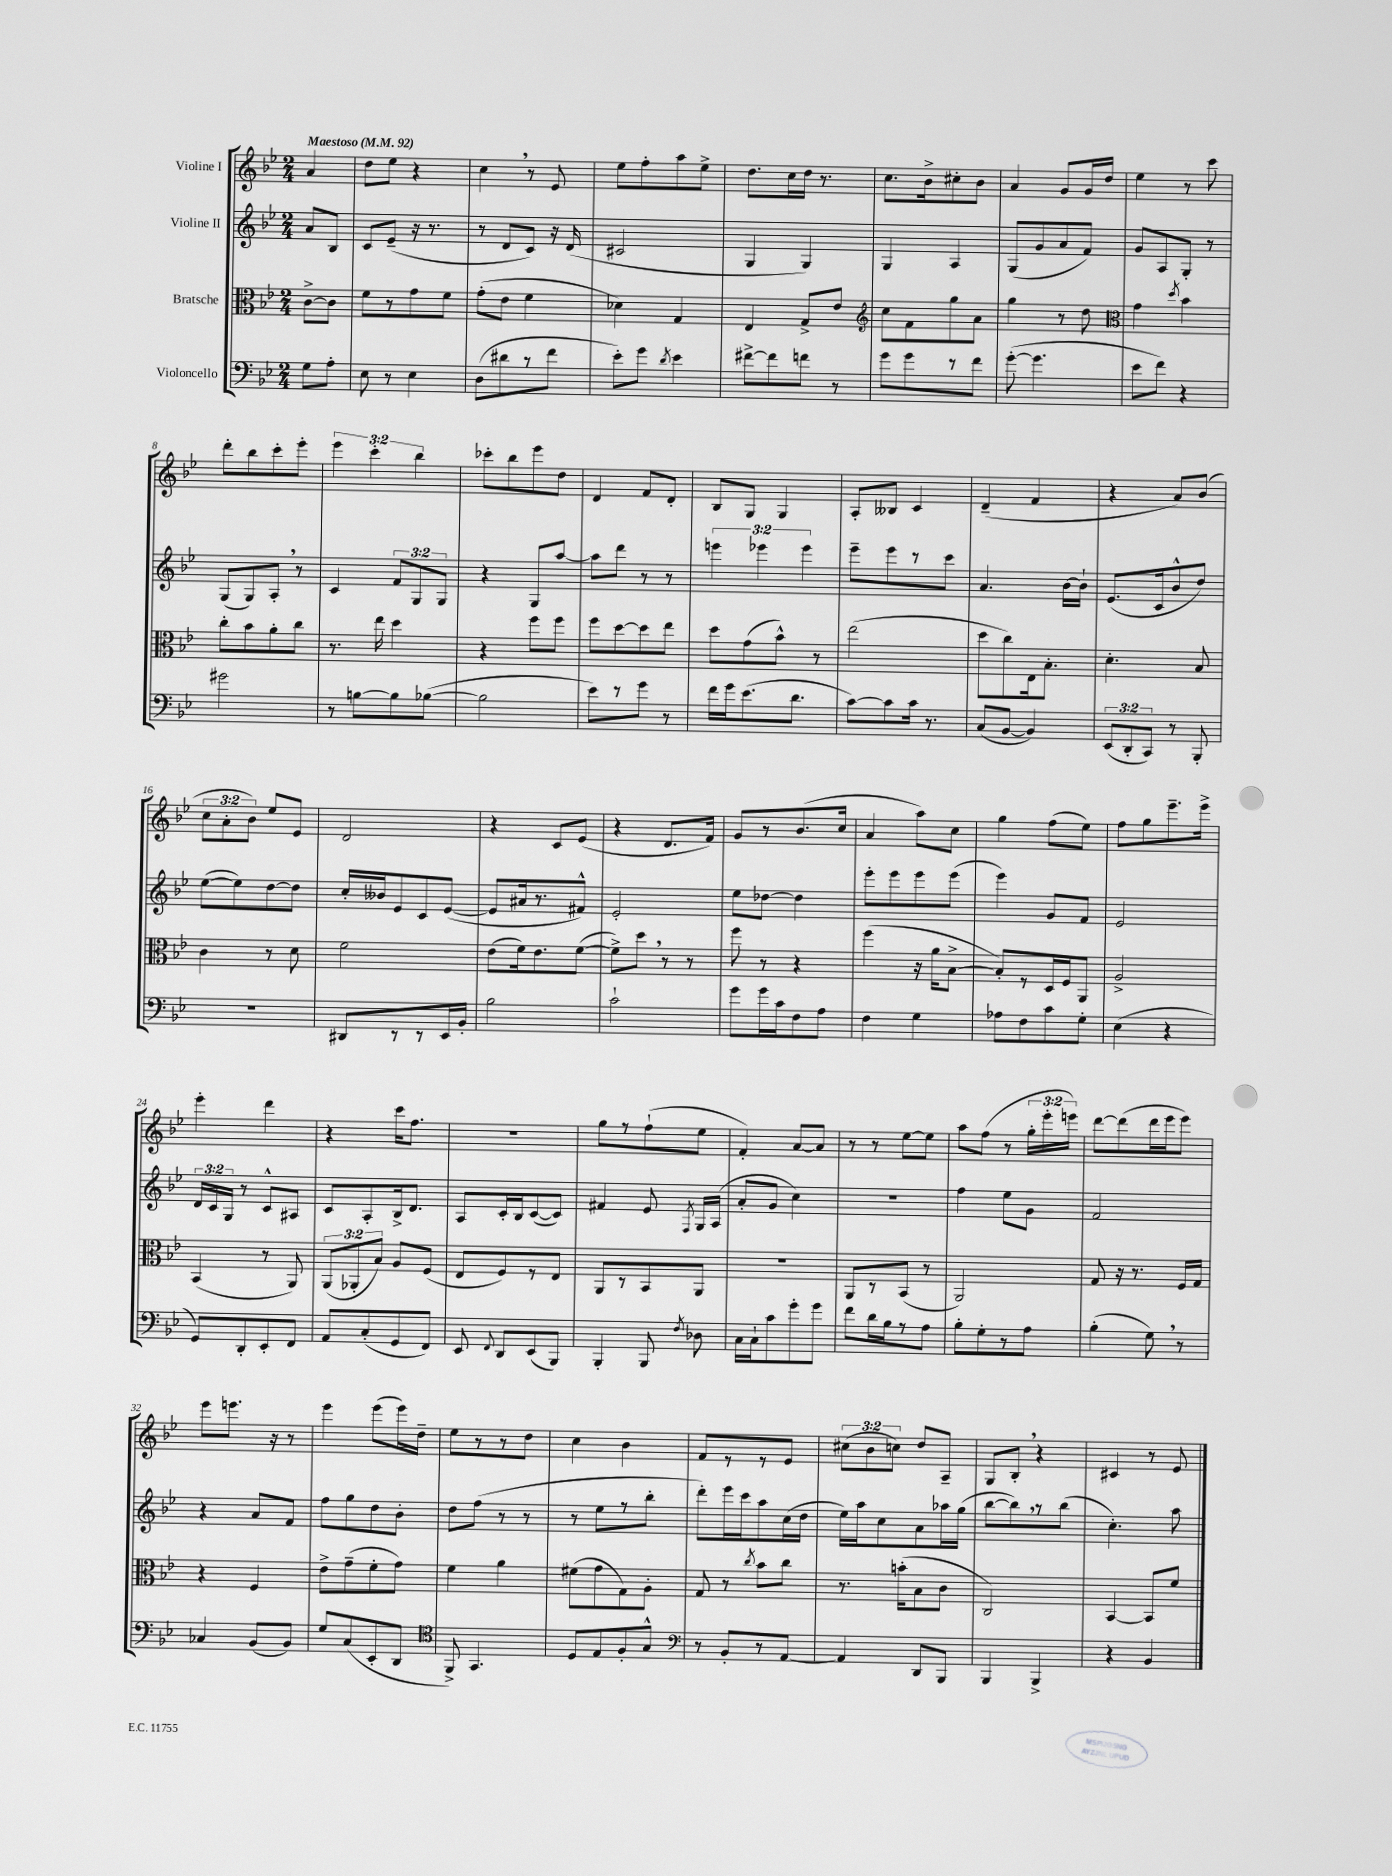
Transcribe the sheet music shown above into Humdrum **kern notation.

**kern	**kern	**kern	**kern
*staff4	*staff3	*staff2	*staff1
*clefF4	*clefC3	*clefG2	*clefG2
*k[b-e-]	*k[b-e-]	*k[b-e-]	*k[b-e-]
*M2/4	*M2/4	*M2/4	*M2/4
*MM92	*MM92	*MM92	*MM92
8G	[8c^	8a	4a
8A'	8c]	8B-	.
=	=	=	=
8E-	8f	8c	8dd
8r	8r	(8e-~	8ee-
4E-	8g	16r	4r
.	.	8.r	.
.	8f	.	.
=	=	=	=
(8D	(8g'	8r	4cc
8d#	8e-	8d	.
8r	4f	8c)	8r
8f	.	16r	8e-
.	.	(16d	.
=	=	=	=
8e-')	4d-)	2c#	8ee-
8g	.	.	8ff'
8qd	.	.	.
4e-	4G	.	8aa
.	.	.	8ee-^
=	=	=	=
[8f#^	4E-	4G	8.dd
8f#]	.	.	.
.	.	.	16cc
8f	8G^	4G)	16dd
.	.	.	8.r
8r	8e-	.	.
=	=	=	=
*	*clefG2	*	*
8g	8cc	4G	8.cc
8g	8f	.	.
.	.	.	16b-^
8r	8gg	4A	8cc#'
8f	8a	.	8b-
=	=	=	=
([8g'	4gg	(8G	4a
4.g]	.	8g	.
.	8r	8a	8g
.	8dd	8f)	16g
.	.	.	16dd
=	=	=	=
*	*clefC3	*	*
8e-	4g	8g	4ee-
8f)	.	8A	.
.	8qdd	.	.
4r	4b-	8G'	8r
.	.	8r	8ccc
=	=	=	=
2g#	8cc'	(8G	8ddd'
.	8b-	8G)	8bb-
.	8a'	8A'	8ccc'
.	8cc	8r	8eee-'
=	=	=	=
8r	8.r	4c	6eee-
[8B	.	.	.
.	.	.	6ccc'
.	16ee-	.	.
8B]	4dd	12f	.
.	.	12G	6bb-
([8B-	.	.	.
.	.	12G	.
=	=	=	=
2B-]	4r	4r	8ccc-'
.	.	.	8bb-
.	8ff	8G	8eee-
.	8ff	[8aa	8dd
=	=	=	=
8e-)	8ff	8aa]	4d
8r	[8dd	8ddd	.
8g	8dd]	8r	8f
8r	8ee-	8r	8d'
=	=	=	=
16f	8dd	6eee	8B-
16g	.	.	.
(8.e-	(8g	.	8G
.	.	6eee-	.
.	8b-^^)	.	4G
8.d	.	.	.
.	.	6eee-	.
.	8r	.	.
=	=	=	=
[8c)	(2ee-	8eee-~	8A'
8c]	.	8eee-	8B--
16c	.	8r	4c
8.r	.	.	.
.	.	8ccc	.
=	=	=	=
(8C	8dd	4.a	(4d~
[8BB-	8cc)	.	.
4BB-])	16E-	.	4f
.	8.B-'	.	.
.	.	[16b-	.
.	.	16b-`]	.
=	=	=	=
(12EE-	4.d'	(8.e-	4r
12DD'	.	.	.
12CC)	.	.	.
.	.	16c	.
8r	.	8b-^^	8a)
8BBB-'	8B-	8dd)	(8b-
=	=	=	=
2r	4c	([8ee-	12cc
.	.	.	12a'
.	.	8ee-])	.
.	.	.	12b-)
.	8r	[8dd	8ee-
.	8d	8dd]	8e-
=	=	=	=
8DD#	2f	16cc'	2d
.	.	16b--	.
8r	.	8e-	.
8r	.	8c	.
16EE-	.	([8e-	.
16BB-'	.	.	.
=	=	=	=
2B-	(8e-	8e-]	4r
.	16f)	16a#	.
.	8.e-	8.r	.
.	.	.	8c
.	([8f	8f#^^)	(8e-
=	=	=	=
2c`	8f^])	2e-'	4r
.	8dd	.	.
.	8r	.	8.d
.	8r	.	.
.	.	.	16f)
=	=	=	=
8g	8ff	8ee-	8g
16g	8r	[8dd-	8r
16c	.	.	.
8F	4r	4dd-]	(8.b-
8A	.	.	.
.	.	.	16cc
=	=	=	=
4F	(4ff	8eee-'	4a
.	.	8eee-	.
4G	16r	8eee-	8aa)
.	16a	.	.
.	[8B-^	(8eee-	8cc
=	=	=	=
8A-	8B-'])	4eee-)	4gg
8F	8r	.	.
8c	16D	8g	(8ff
.	16F	.	.
8G'	8AA	8f	8ee-)
=	=	=	=
(4E-	2A^	2e-	8ff
.	.	.	8gg
4r	.	.	8.eee-~
.	.	.	16eee-^
=	=	=	=
8GG)	(4BB-	24d	4eee-'
.	.	24c	.
.	.	24G	.
8DD'	.	8r	.
8EE-'	8r	8c^^	4ddd
8FF	8AA)	8A#	.
=	=	=	=
8AA	(12AA	8c	4r
.	12AA-'	.	.
(8C'	.	8A'	.
.	12B-)	.	.
8GG	8A	16B-^	16ccc
.	.	8.d	8.ff
8FF)	(8F	.	.
=	=	=	=
8EE-	8E-	8A	2r
8qqFF	.	.	.
8DD	8F)	16c'	.
.	.	16B-	.
(8EE-	8r	([8c	.
8BBB-)	8E-	8c])	.
=	=	=	=
4BBB-'	8AA	4f#	8gg
.	8r	.	8r
8BBB-	8BB-	8e-	(8ff`
8qF	.	8qF	.
8D-	8AA	16G	8ee-
.	.	(16A	.
=	=	=	=
16C	2r	8a'	4f')
16C`	.	.	.
8c	.	8g	.
8g'	.	4cc)	[8a
8g	.	.	8a]
=	=	=	=
8f	8AA	2r	8r
16d	8r	.	8r
16B-	.	.	.
8r	(8BB-	.	[8ee-
8A	8r	.	8ee-]
=	=	=	=
8B-'	2AA)	4ff	8aa
8G'	.	.	(8ff
8r	.	8ee-	8r
8A	.	8g	24gg'
.	.	.	24eee-'
.	.	.	24eee)
=	=	=	=
(4B-'	8G	2f	[8ddd
.	16r	.	(8ddd]
.	8.r	.	.
8G)	.	.	16ddd
.	.	.	16eee-
8r	16F	.	8eee-)
.	16G	.	.
=	=	=	=
4C-	4r	4r	8eee-
.	.	.	8.eee
(8BB-	4F	8a	.
.	.	.	16r
8BB-)	.	8f	8r
=	=	=	=
8G	8e-^	8ff	4eee-
(8C	(8g~	8gg	.
8EE-'	8f'	8dd	(8eee-
8DD	8g)	8b-'	16eee-)
.	.	.	16dd~
=	=	=	=
*clefC4	*	*	*
8FF^)	4f	8dd	8ee-
4.GG	.	(8ff	8r
.	4a	8r	8r
.	.	8r	8dd
=	=	=	=
8D	(8f#	8r	4cc
8E-	8g	8ee-	.
8F'	8G)	8r	4b-
8G^^	8A'	8bb-'	.
=	=	=	=
*clefF4	*	*	*
8r	8G	8ddd')	8f
8BB-'	8r	16eee-	8r
.	.	16ccc	.
.	8qcc	.	.
8r	8b-	8aa	8r
[8AA	8cc	(16cc	8e-
.	.	16dd	.
=	=	=	=
4AA]	8.r	16ee-)	(12cc#
.	.	16aa	.
.	.	.	12b-
.	.	8cc	.
.	.	.	12cc)
.	(16b'	.	.
8DD	8B-	8a	8dd
8BBB-	8c	16aa-	8A~
.	.	(16gg	.
=	=	=	=
4BBB-	2C)	[8bb-	8G
.	.	8bb-])	8B-'
4BBB-^	.	8r	4r
.	.	(8bb-	.
=	=	=	=
4r	[4BB-	4.cc')	4c#
4BB-	8BB-]	.	8r
.	8f	8aa	8e-
==	==	==	==
*-	*-	*-	*-
